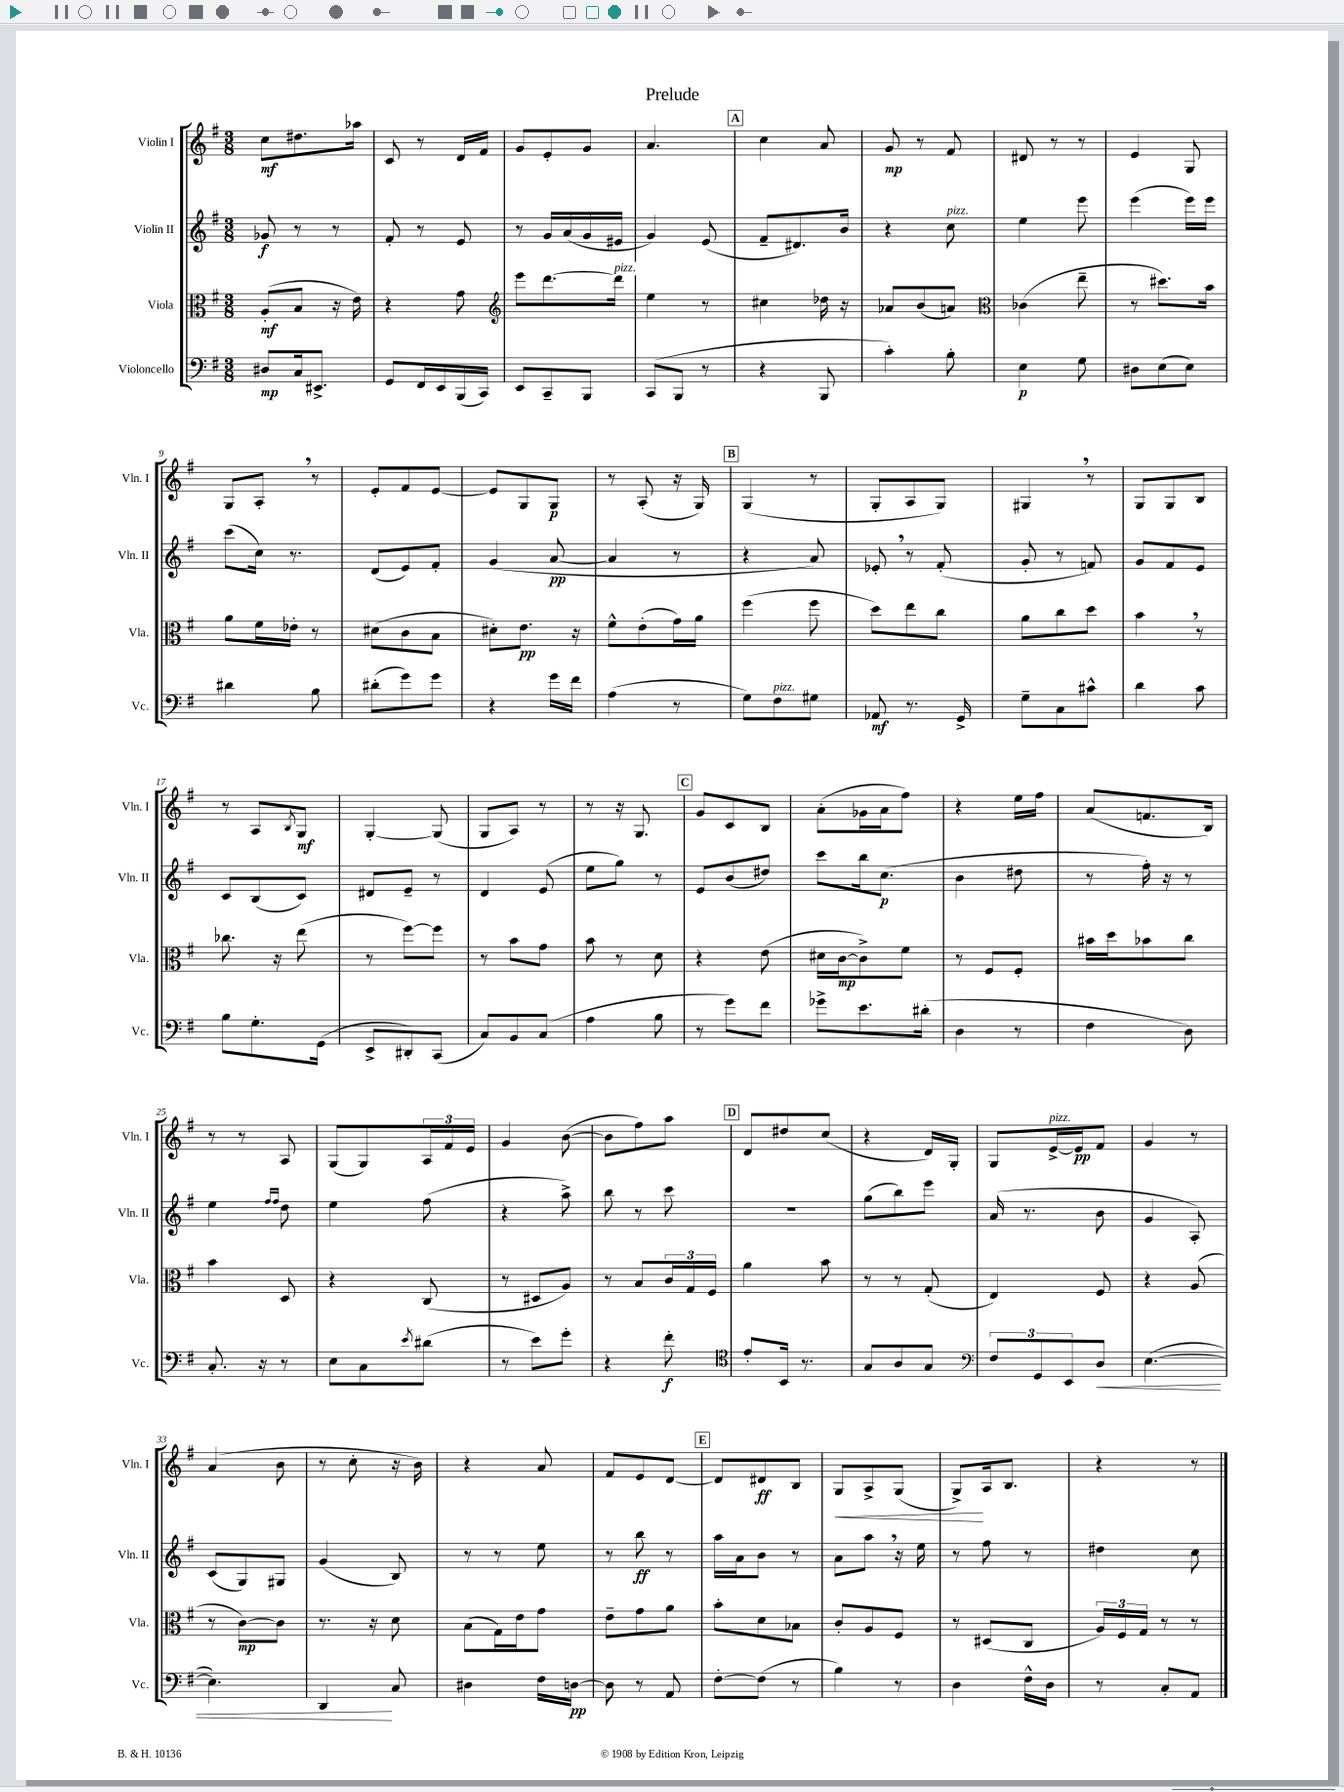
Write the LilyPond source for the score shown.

\header { title = "Prelude" }
<<
\new StaffGroup <<
\new Staff = "s0" \with { instrumentName = "Violin I" shortInstrumentName = "Vln. I" } {
    \clef treble \key g \major \numericTimeSignature \time 3/8
    c''8\mf dis''8. aes''16 |
    c'8 r8 d'16 fis'16 |
    g'8 e'8-. g'8 |
    a'4. |
    \mark \markup { \box "A" } c''4 a'8 |
    g'8\mp r8 fis'8 |
    dis'8 r8 r8 |
    e'4 g8 |
    g8 a8-. \breathe r8 |
    e'8-. fis'8 e'8~ |
    e'8 g8 g8\p |
    r8 a8-.( r16 g16) |
    \mark \markup { \box "B" } g4( r8 |
    g8-. a8 g8) |
    gis4 \breathe r8 |
    g8 g8 b8 |
    r8 a8 \acciaccatura { b8 } g8\mf |
    g4~-. g8( |
    g8 a8) r8 |
    r8 r16 g8. |
    \mark \markup { \box "C" } g'8 c'8 b8 |
    a'8-.( ges'16 a'16 fis''8) |
    r4 e''16 fis''16 |
    a'8( f'8. b16) |
    r8 r8 a8 |
    g8( g8) \tuplet 3/2 { a16 fis'16 e'16 } |
    g'4 b'8~( |
    b'8 fis''8) a''8 |
    \mark \markup { \box "D" } d'8 dis''8 c''8( |
    r4 d'16) g16-. |
    g8 e'16~->^\markup { \italic "pizz." } e'16\pp fis'8 |
    g'4 r8 |
    a'4( b'8 |
    r8 c''8-. r16 b'16) |
    r4 a'8 |
    fis'8 e'8 d'8~ |
    \mark \markup { \box "E" } d'8 dis'8\ff b8 |
    g8\< a8-> g8( |
    g8->\!) a16 b8. |
    r4 r8 \bar "|." |
}
\new Staff = "s1" \with { instrumentName = "Violin II" shortInstrumentName = "Vln. II" } {
    \clef treble \key g \major \numericTimeSignature \time 3/8
    ges'8\f r8 r8 |
    fis'8-. r8 e'8 |
    r8 g'16 a'16( g'16 eis'16 |
    g'4) e'8( |
    \mark \markup { \box "A" } fis'8-- dis'8.) b'16 |
    r4 c''8^\markup { \italic "pizz." } |
    e''4 e'''8 |
    e'''4( e'''16) e'''16 |
    c'''8( c''16) r8. |
    d'8( e'8) fis'8-. |
    g'4( a'8~\pp |
    a'4 r8 |
    \mark \markup { \box "B" } r4 a'8) |
    ees'8-. \breathe r8 fis'8-.( |
    g'8-. r8 f'8) |
    g'8 fis'8 e'8 |
    c'8 b8( c'8) |
    dis'8 e'8-- r8 |
    d'4 e'8( |
    e''8 g''8) r8 |
    \mark \markup { \box "C" } e'8 b'8( dis''8) |
    c'''8 b''16 c''8.\p( |
    b'4 dis''8 |
    r8 fis''16-.) r16 r8 |
    e''4 \grace { fis''16 fis''16 } d''8 |
    e''4 fis''8( |
    r4 a''8->) |
    b''8 r8 c'''8 |
    \mark \markup { \box "D" } R4. |
    g''8( b''8) e'''8 |
    a'16( r8. b'8 |
    g'4 a8-.) |
    c'8( g8) gis8 |
    g'4( b8) |
    r8 r8 e''8 |
    r8 b''8\ff r8 |
    \mark \markup { \box "E" } a''16 a'16 b'8 r8 |
    a'8 a''8 \breathe r16 e''16 |
    r8 fis''8 r8 |
    dis''4 c''8 \bar "|." |
}
\new Staff = "s2" \with { instrumentName = "Viola" shortInstrumentName = "Vla." } {
    \clef alto \key g \major \numericTimeSignature \time 3/8
    a8-.\mf( b8 r16 e'16) |
    r4 g'8 |
    \clef treble e'''8 d'''8.~ d'''16^\markup { \italic "pizz." } |
    e''4 r8 |
    \mark \markup { \box "A" } cis''4 des''16 r16 |
    aes'8 b'8( a'8) |
    \clef alto ces'4( e''8-- |
    r8 dis''8.) b'16 |
    a'8 fis'16 ees'16-. r8 |
    dis'8( c'8 b8 |
    dis'8-.) e'8.\pp r16 |
    fis'8-^ e'8-.( g'16) a'16 |
    \mark \markup { \box "B" } fis''4( fis''8 |
    d''8) e''8 c''8 |
    a'8 c''8 d''8 |
    b'4 \breathe r8 |
    ces''8. r16 e''8( |
    r8 fis''8~) fis''8 |
    r8 b'8 g'8 |
    b'8 r8 d'8 |
    \mark \markup { \box "C" } r4 e'8( |
    dis'16 c'16~\mp c'8->) fis'8 |
    r8 fis8 fis8-. |
    bis'16 d''16 bes'8 c''8 |
    b'4 d8 |
    r4 c8( |
    r8 dis8 a8) |
    r8 b8 \tuplet 3/2 { c'16 g16 fis16 } |
    \mark \markup { \box "D" } a'4 b'8 |
    r8 r8 g8-.( |
    e4) fis8 |
    r4 a8( |
    r8 c'8~\mp) c'8 |
    r8. r16 d'8 |
    b8( g16) e'16 g'8 |
    e'8-- g'8 a'8 |
    \mark \markup { \box "E" } b'8-. d'8 bes8 |
    c'8-. a8 fis8 |
    r8 dis8( c8 |
    \tuplet 3/2 { a16) fis16 g16 } r8 r8 \bar "|." |
}
\new Staff = "s3" \with { instrumentName = "Violoncello" shortInstrumentName = "Vc." } {
    \clef bass \key g \major \numericTimeSignature \time 3/8
    dis8\mp c16 eis,8.-> |
    g,8 fis,16 e,16 b,,16( c,16) |
    e,8 c,8-- b,,8 |
    c,8( b,,8 r8 |
    \mark \markup { \box "A" } r4 b,,8 |
    c'4-.) b8-. |
    e4\p g8 |
    dis8 e8( e8) |
    dis'4 b8 |
    dis'8-.( g'8) g'8 |
    r4 g'16 fis'16 |
    a4( r8 |
    \mark \markup { \box "B" } g8) fis8^\markup { \italic "pizz." } gis8 |
    aes,8\mf r8. g,16-> |
    g8-- c8 cis'8-^ |
    d'4 c'8 |
    b8 g8.-. g,16( |
    e,8-> dis,8-.) c,8( |
    c8) b,8 c8( |
    a4 b8 |
    \mark \markup { \box "C" } r8 g'8) fis'8 |
    ges'8-> e'8. dis'16-.( |
    d4 r8 |
    fis4 d8) |
    c8.-. r16 r8 |
    e8 c8 \acciaccatura { e'8 } dis'8( |
    r8 e'8) g'8-. |
    r4 fis'8-.\f |
    \mark \markup { \box "D" } \clef tenor e'8-. b,16 r8. |
    g8 a8 g8 |
    \clef bass \tuplet 3/2 { fis8 g,8 e,8 } d8\< |
    e4.~( |
    e4.) |
    d,4\! c8 |
    dis4 fis16 d16~\pp |
    d8 r8 a,8 |
    \mark \markup { \box "E" } fis8~-. fis8( r8 |
    b4) r8 |
    d4 fis16-^ d16 |
    r8 c8-. a,8 \bar "|." |
}
>>
>>
